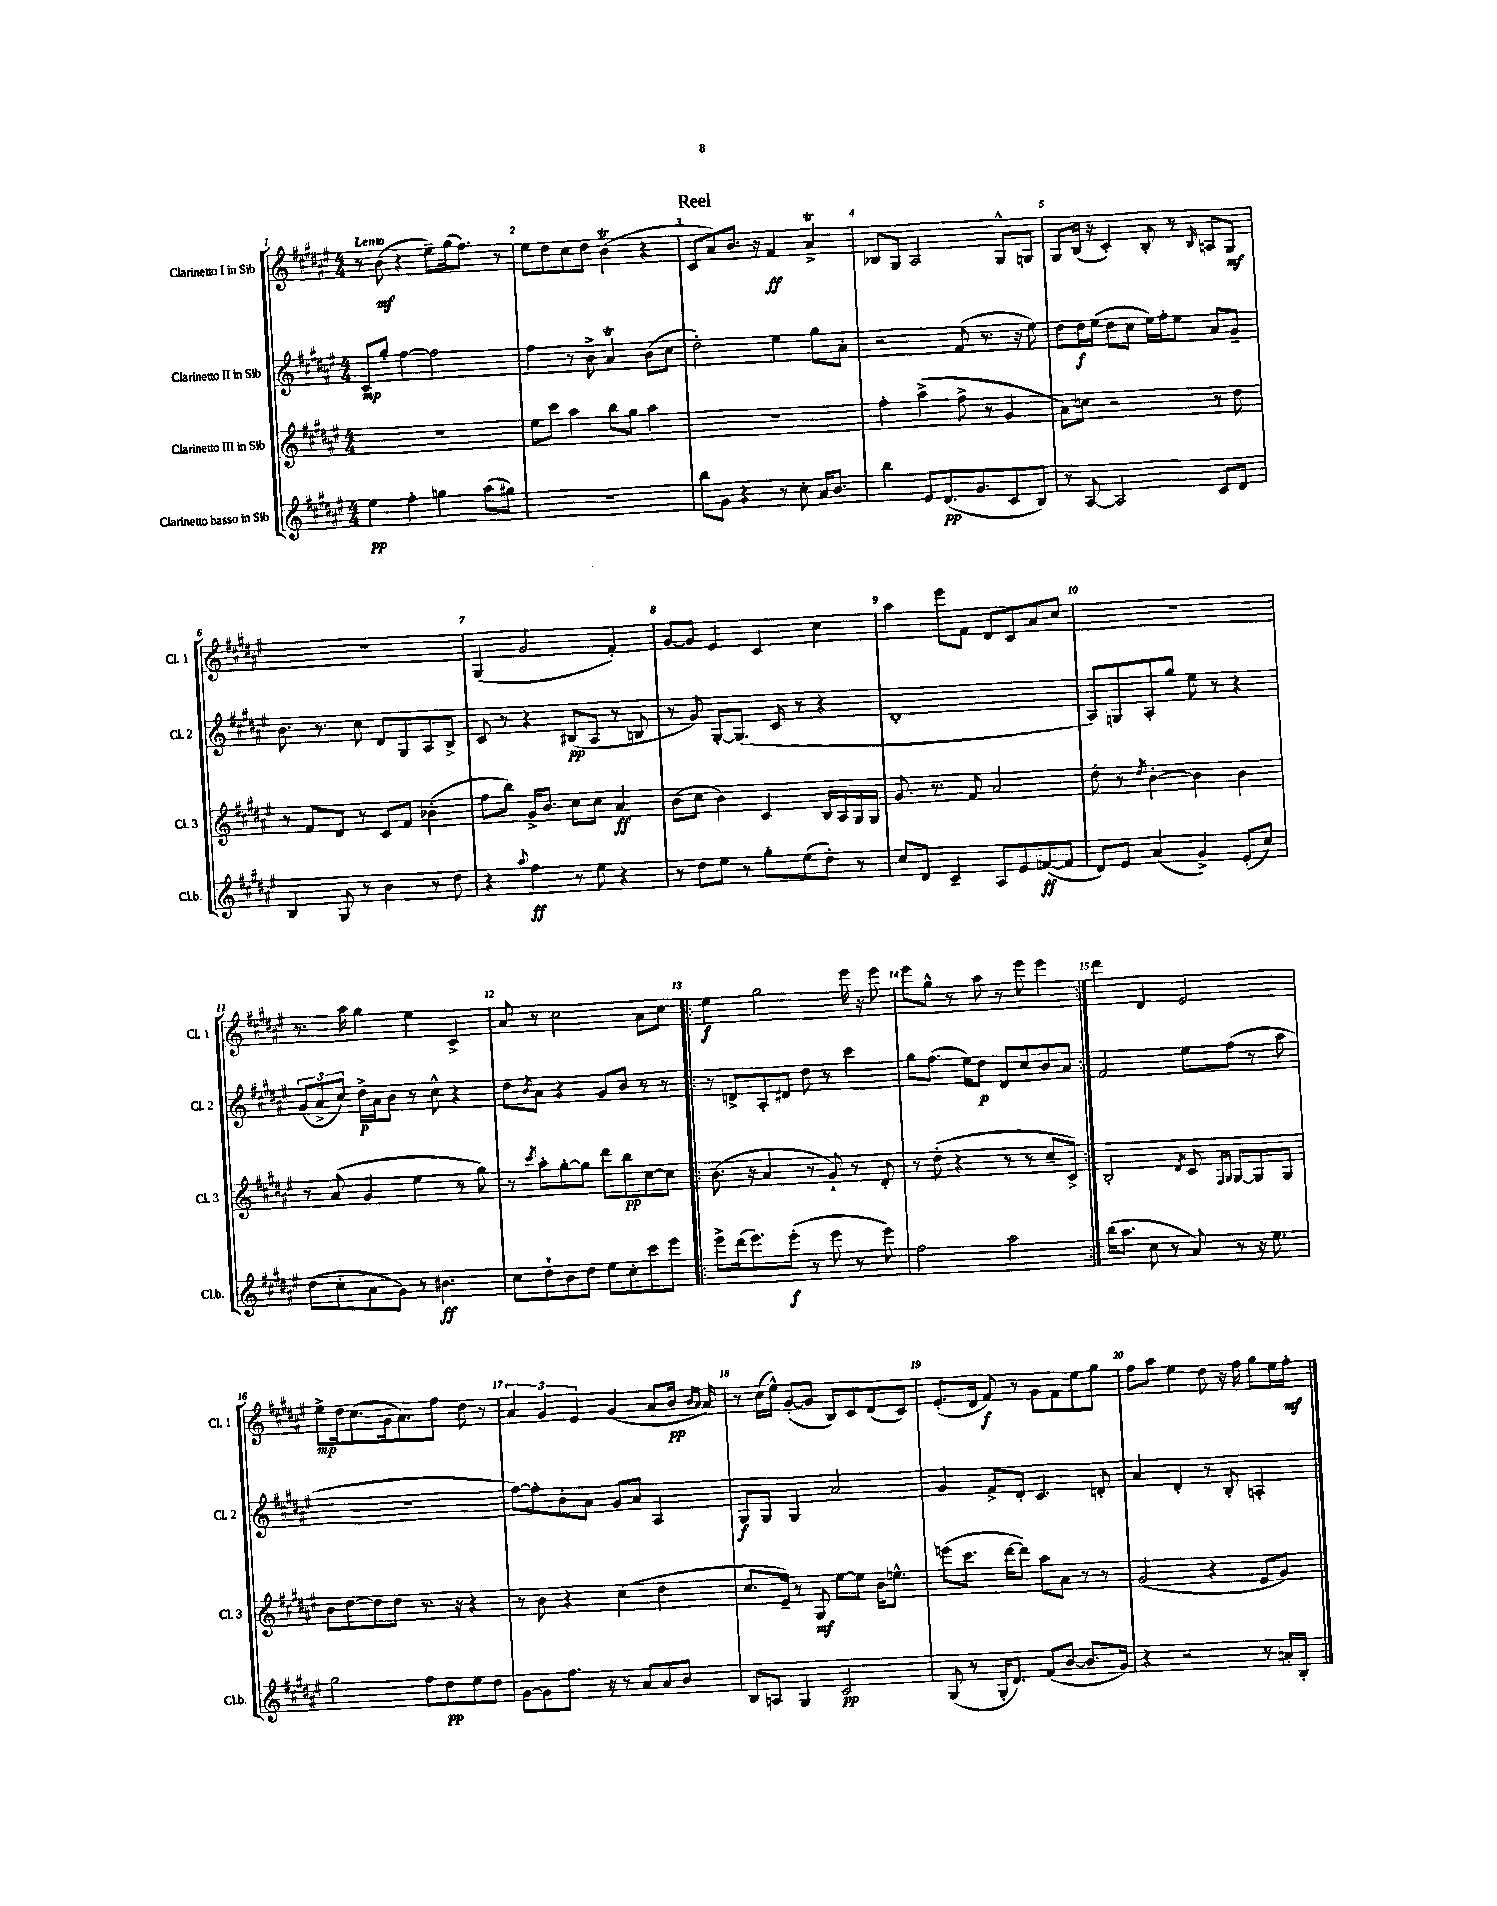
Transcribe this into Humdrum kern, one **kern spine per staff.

**kern	**kern	**kern	**kern
*staff4	*staff3	*staff2	*staff1
*clefG2	*clefG2	*clefG2	*clefG2
*k[f#c#g#d#a#e#]	*k[f#c#g#d#a#e#]	*k[f#c#g#d#a#e#]	*k[f#c#g#d#a#e#]
*M4/4	*M4/4	*M4/4	*M4/4
4ee#	1r	8c#	8r
.	.	8gg#'	(8b
4ff#'	.	[4ff#	4r
4gg	.	2ff#]	8ee#~)
.	.	.	(16gg#
.	.	.	8.ff#)
(8aa#	.	.	.
8gg#)	.	.	8r
=	=	=	=
1r	8ee#	4ff#	8ee#
.	8ccc#	.	8dd#
.	4aa#	8r	8cc#
.	.	8b^	8dd#
.	8bb	4a#	(4b
.	8gg#	.	.
.	4aa#	(8b	4r
.	.	8cc#	.
=	=	=	=
8bb	1r	2dd#')	8c#
8g#	.	.	8a#)
4r	.	.	8.b
.	.	.	16r
8r	.	4ee#	4f#
8cc#'	.	.	.
16a#	.	8gg#	4a#^
8.b	.	.	.
.	.	8a#'	.
=	=	=	=
4bb	4ff#'	2r	8B-
.	.	.	8G#
8e#	(4aa#^	.	2A#
(8.d#	.	.	.
.	8ff#^	(8f#	.
8.g#	.	.	.
.	8r	8.r	.
8c#	4g#	.	8G#^^
.	.	16r	.
8B)	.	8ee#)	8G
=	=	=	=
8r	8a#)	8dd#	8G#
[8A#	8cc	16dd#	(16B
.	.	(16ee#	16r
2A#]	2r	8dd#	4c#')
.	.	8cc#	.
.	.	16ee#)	8B'
.	.	16ff#'	.
.	.	8ee#	8r
.	.	.	16qqB
8c#	8r	8a#	8A
8d#	8dd#	8g#~	8G#
=	=	=	=
4B	8r	8.b	1r
.	8f#	.	.
.	.	8.r	.
8G#	8d#	.	.
8r	8r	8cc#	.
4b	8c#	8d#	.
.	8f#	8G#	.
8r	(4b-'	8A#	.
8dd#	.	8B^	.
=	=	=	=
4r	8ff#	8c#	(4G#
.	8bb)	8r	.
8qqaa#	.	.	.
4ff#	16g#^	4r	2g#
.	8.b	.	.
8r	8cc#	(8B#	.
8ee#	8cc#	8A#	.
4r	4a#	8r	4f#')
.	.	8B	.
=	=	=	=
8r	(8b	8r	[8g#
8dd#	8cc#	8g#)	8g#]
8ee#	4b)	[8G#'	4e#
8r	.	(8.G#]	.
8gg#'	4c#	.	4c#
.	.	16c#	.
(8ee#	.	8r	.
8dd#')	16B	4r	4cc#
.	16A#	.	.
8r	16G#	.	.
.	16G#	.	.
=	=	=	=
8cc#	8.g#	1d#'	4aa#
8d#	.	.	.
.	8.r	.	.
4c#~	.	.	8eee#
.	8f#	.	8f#
8A#	2a#	.	8d#
8e#	.	.	8c#
([8f	.	.	8a#
8f]	.	.	8cc#
=	=	=	=
8d#)	8dd#'	8A#)	1r
8e#	8r	8G	.
.	8qdd#	.	.
(4a#	[4b'	8A#'	.
.	.	8gg#	.
4g#^)	4b]	8ee#	.
.	.	8r	.
(8e#'	4b	4r	.
8cc#)	.	.	.
=	=	=	=
(8dd#	8r	(12g#	8.r
.	.	12a#^	.
8cc#'	(8a#	.	.
.	.	12cc#)	.
.	.	.	16aa#
8a#	4g#	16dd#^	4gg#
.	.	16a#	.
8g#)	.	8b	.
8r	4ee#	8r	4ee#
4.b#	.	8cc#^^	.
.	8r	4r	4c#^
.	8gg#)	.	.
=	=	=	=
8cc#	8r	8dd#	8a#
.	8qccc#	8qb	.
8dd#`	8aa#'	8a#	8r
8b	[8gg#'	4r	2cc#
8dd#	8gg#]	.	.
8ee#	8ddd#	8g#	.
8cc#'	8bb	8b	.
8ccc#	[8cc#	8r	8a#
8eee#	8cc#]	8r	8cc#
=!|:	=!|:	=!|:	=!|:
8eee#^	(8.b	8r	4ee#
(16ddd#	.	8d^	.
8.eee#)	16r	.	.
.	4a#	8A#'	2gg#
(8eee#'	.	8d#	.
8r	8r	8dd#	.
8eee#	8g#`)	8r	.
8r	8r	4ccc#	16eee#
.	.	.	16r
8eee#)	8d#'	.	8eee#
=	=	=	=
2ff#	8r	8gg#	8eee#
.	(8dd#'	(8.ff#	8gg#^^
.	4r	.	8r
.	.	16ee#)	.
.	.	8dd#	8aa#
2aa#	8r	8d#	8r
.	8r	8cc#	8eee#
.	8cc#~	8b	4eee#
.	8c#^)	8a#	.
=:|!	=:|!	=:|!	=:|!
(16bb	2B'	2f#	4ddd#
8.aa#	.	.	.
8cc#	.	.	4d#
8r	.	.	.
.	8qd#	.	.
8a#)	8c#	8ee#	2e#
.	16qqF#	.	.
.	16qqG#	.	.
8r	[8G#	(8ff#	.
16r	8G#]	8r	.
8.ee#	.	.	.
.	8G#	8aa#	.
=	=	=	=
2gg#	8b	1r	8ee#^
.	[8dd#	.	16dd#
.	.	.	(8.cc#
.	8dd#]	.	.
.	8dd#	.	16g#
.	.	.	8.a#)
8ff#	8.r	.	.
8dd#	.	.	8ff#
.	16r	.	.
8ee#	4r	.	8dd#
8dd#	.	.	8r
=	=	=	=
[8g#	8r	[8ff#)	6a#
8g#]	8b	8ff#']	.
.	.	.	6g#
8.ff#	4r	8b'	.
.	.	.	6e#
.	.	8a#	.
16r	.	.	.
8r	(4cc#	8g#	(4g#
8a#	.	8a#	.
8a#	4dd#	4A#	8a#
8b	.	.	16b
.	.	.	16qqb
.	.	.	16qqa#
.	.	.	16a#)
=	=	=	=
8B	8.cc#	8G#	8r
8A	.	8G#	(16cc#
.	16e#~)	.	16ee#^^)
4G#	8r	4G#	([8g#'
.	8G#	.	8g#]
2c#	[8ee#	2a#	8B)
.	8ee#]	.	8c#
.	16b	.	(8d#
.	8.ee^^	.	.
.	.	.	8c#)
=	=	=	=
(8G#	(8eee	4g#	(8.e#'
8r	8.ccc#	.	.
.	.	.	16d#
16G#'	.	8f#^	8f#)
8.d#)	[16ddd#	.	.
.	8ddd#])	8d#'	8r
(8f#	8aa#	4.c#	8g#
[8b	8a#	.	8f#
8.b]	8r	.	8ee#
.	8r	8d'	8gg#
16g#)	.	.	.
=	=	=	=
4r	(2g#	4a#	8ff#
.	.	.	8aa#
2r	.	4d#'	4ee#
.	4r	8r	8dd#
.	.	8B'	16r
.	.	.	16ff#
8r	8e#	4A'	8gg#
16a'	8g#)	.	16ee#
16B'	.	.	16ff#'
==	==	==	==
*-	*-	*-	*-
